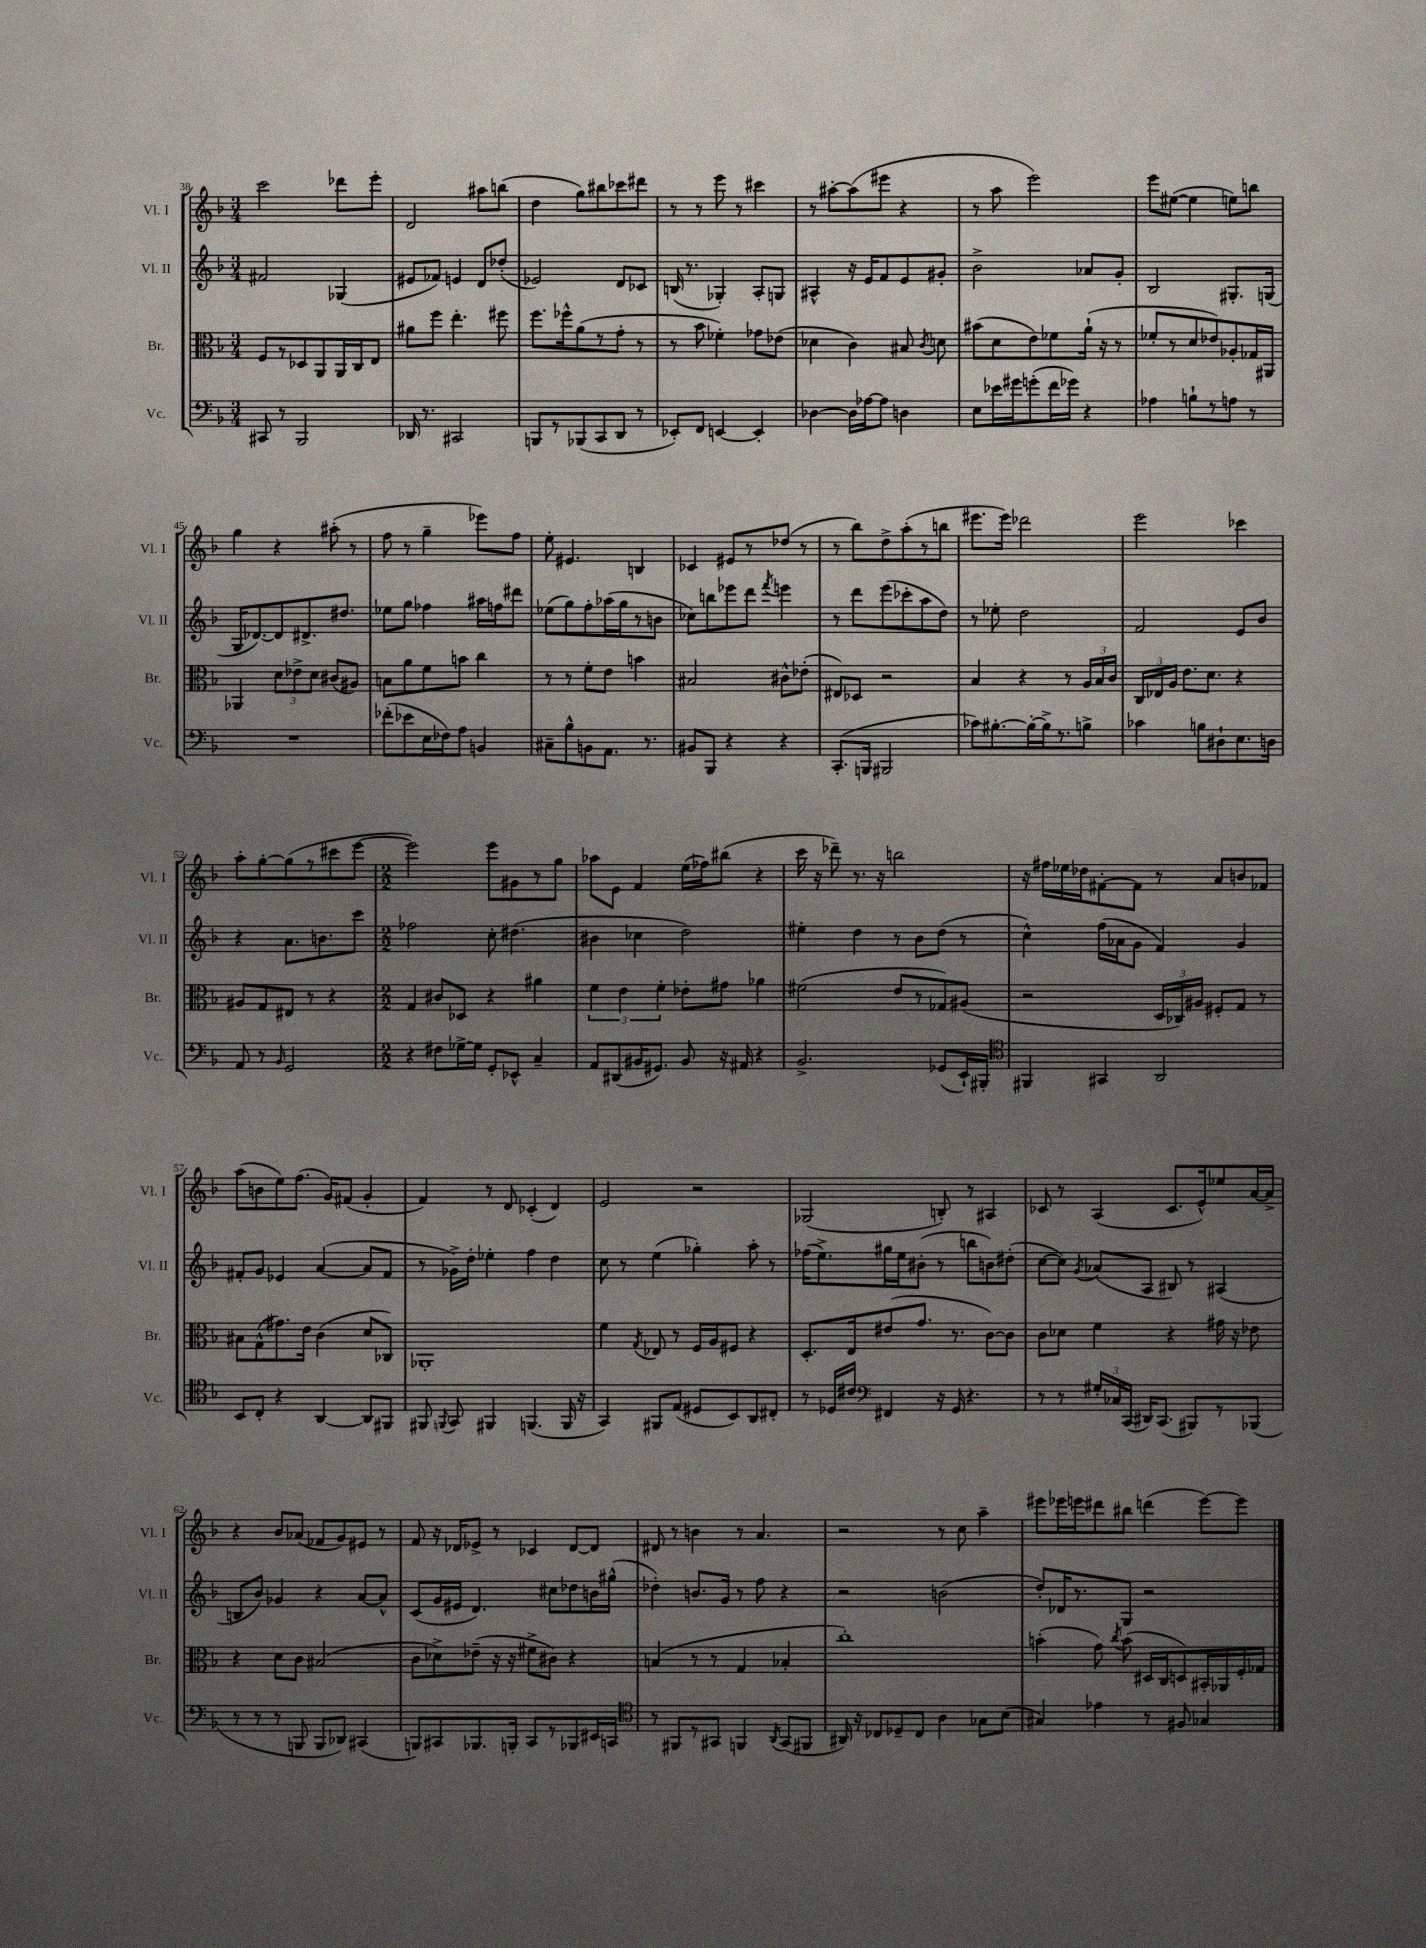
<<
\new StaffGroup <<
\new Staff = "s0" \with { instrumentName = "Vl. I" shortInstrumentName = "Vl. I" } {
    \clef treble \key f \major \numericTimeSignature \time 3/4
    \autoBeamOff c'''2 des'''8[ e'''8]-. |
    d'2 ais''8[ b''8]( |
    d''4 g''8[) bis''8 ces'''8 dis'''8] |
    r8 r8 e'''8 r8 cis'''4 |
    r8 ais''8[~-. ais''8( eis'''8] r4 |
    r8 a''8 e'''2) |
    e'''8[ eis''8]~( eis''4 e''8[) b''8] |
    g''4 r4 ais''8-.( r8 |
    f''8 r8 g''4-- ees'''8[) f''8] |
    e''8-. eis'4. b4 |
    ces'4 eis'8[ r8 des''8]( r8 |
    r8 bes''8[) d''8-> a''8-.( r8 b''8] |
    eis'''8.[ eis'''16]) des'''2 |
    e'''2 ces'''4 |
    a''8[-. g''8~-. g''8( r8 cis'''8 e'''8]~ |
    \numericTimeSignature \time 2/2 e'''2) e'''8[ gis'8 r8 g''8] |
    aes''8[ e'8] f'4 e''16[( fes''16) bis''8]( r4 |
    c'''16 r16 des'''8--) r8. r16 b''2 |
    r16 fis''16[ ees''16 des''16 fis'8~-. fis'8] r8 a'8[ b'8 fes'8] |
    a''8[( b'8 e''8) f''8.]( g'16[) fis'8]( g'4-. |
    f'4) r8 d'8 ces'4-.( d'4) |
    e'2 r2 |
    ges2( b8-.) r8 ais4 |
    ces'8 r8 a4( ces'8.[ e'16-^) ees''8 a'16~ a'16]-> |
    r4 bes'8[ aes'8]( fes'8[ g'8) eis'8] r8 |
    f'8 r16 des'16[ ees'8]-> r8 ces'4 des'8[~ des'8] |
    dis'8 r8 b'4 r8 a'4. |
    r2 r8 c''8 a''4-- |
    eis'''8[ ees'''16 e'''16 dis'''8 bis''8] d'''4( e'''8[~) e'''8] \bar "|." |
}
\new Staff = "s1" \with { instrumentName = "Vl. II" shortInstrumentName = "Vl. II" } {
    \clef treble \key f \major \numericTimeSignature \time 3/4
    \autoBeamOff fis'2 ges4( |
    eis'8[ fes'8]) e'4 d'8[ des''8]-.( |
    ees'2) d'8[ ces'8] |
    b16( r8. ges4-.) a8[-. g8] |
    ais4-^ r16 e'16[ f'8 e'8 gis'8]-. |
    bes'2-> aes'8[ g'8]-. |
    bes2 gis8.[-. g16]( |
    g16[ des'8.~) des'8 dis'8.-> dis''8.] |
    ees''8[ g''8] fes''4 ais''16[ f''16 dis'''8] |
    ees''8[( g''8) f''8-. aes''16( g''16 r8 b'8] |
    ces''8[) b''8 ees'''8 d'''8] \acciaccatura { f'''8 } e'''4 |
    r8 d'''8[ e'''8( ces'''8-. a''8 d''8]) |
    r8 ees''8-. d''2 |
    f'2 e'8[ bes'8] |
    r4 a'8.[ b'8. c'''8] |
    \numericTimeSignature \time 2/2 fes''2 c''8-. dis''4.( |
    bis'4 ces''4 d''2) |
    eis''4-. d''4 r8 bes'8[ d''8]( r8 |
    c''4-^) f''16[( aes'16 g'8] f'4) g'4 |
    fis'8[-. g'8] ees'4 a'4~( a'8[ fis'8] |
    r8 ges'16[->) d''16]-. ees''4-. f''4 d''4 |
    c''8 r8 e''4( ges''4-.) a''8-. r8 |
    fes''16[( e''8.->) gis''16 e''16 bis'8]-.( r8 b''8[ b'8) dis''8]-.( |
    c''8[~ c''8]) \acciaccatura { g'8 } aes'8[( a8] bis8) r8 ais4( |
    b8[ bes'8]) ges'4 r4 a'8[~ a'8]-^ |
    c'8[( g'16 eis'16] d'4.) cis''8[ des''8 b'16 gis''16]-^( |
    des''4-.) b'8.[ g'16] r8 f''8 r4 |
    r2 b'2( |
    d''8[-.) des'16 r8. g8] r2 \bar "|." |
}
\new Staff = "s2" \with { instrumentName = "Br." shortInstrumentName = "Br." } {
    \clef alto \key f \major \numericTimeSignature \time 3/4
    \autoBeamOff f8[ r8 des8 a,8 a,16 c16 e8] |
    ais'8[ f''8] e''4.-. fis''8 |
    f''8.[ fes''16-^ a'8( r8 g'8]-. r8 |
    r8 bes'8 fes'4-.) ges'8[ ees'8]( |
    des'4 c'4) bis8 \acciaccatura { c'8 } d'8 |
    bis'8[( d'8 e'8) fes'8 a'16]-!( r16 r8 |
    fes'8[-. r8 d'8 ees'8) aes8-. ges16 ais,16] |
    aes,4 \tuplet 3/2 { d'8[ ees'8-> d'8] } cis'8[( ais8]) |
    b8[ a'8 f'8 b'8] c''4 |
    r8 r8 f'8[-. e'8] b'4 |
    bis2 cis'8[-^ ees'8]-.( |
    eis8[) des8] r2 |
    bes4 r4 r8 \tuplet 3/2 { a16[ bes16 c'16] } |
    \tuplet 3/2 { c16[ ees16 a16] } e'8.[ d'8.] r4 |
    ais8[ g8 eis8] r8 r4 |
    \numericTimeSignature \time 2/2 g4 cis'8[ des8] r4 ais'4 |
    \tuplet 3/2 { f'4 e'4 f'4-. } ees'8[-. gis'8] aes'4 |
    fis'2( e'8[ r8 ges8) ais8]( |
    r2 \tuplet 3/2 { d16[ ces16) ais16] } fis8[-. g8] r8 |
    bis8[ g8-^( gis'8.) e'16] c'4( d'8[ ces8]) |
    aes,1-. |
    f'4 \acciaccatura { g8 } ees8 r8 f16[ a16 fis8] r4 |
    d8.[-. e16 eis'8( g'8.] r8. c'8[~) c'8] |
    c'8[ des'8] f'4 r4 gis'16 r16 ees'8 |
    r4 d'8[ c'8] bis2( |
    c'8[ des'8->) ees'8]--( r16 r16 fis'8[-> cis'8]) r4 |
    b4( r8 r8 g4 bes4-. |
    c''1-.) |
    b'4-.( g'8) \acciaccatura { c''8 } b'8( dis16[ c16 d8) bis,16-. aes,16 f16-. ges16] \bar "|." |
}
\new Staff = "s3" \with { instrumentName = "Vc." shortInstrumentName = "Vc." } {
    \clef bass \key f \major \numericTimeSignature \time 3/4
    \autoBeamOff cis,8 r8 bes,,2 |
    des,16 r8. cis,2 |
    b,,8[ r8 bes,,8( c,8 d,8] r8 |
    ees,8[-.) f,8] e,4~ e,4-. |
    des4~ des16[ aes16~ aes8] d4 |
    e8[ ees'16 gis'16 g'8-.( f'16 ges'16]) r4 |
    aes4 b8[-! r8 a8] r8 |
    R2. |
    fes'8[-.( ees'8 e16 fes16) a8] b,4 |
    cis8[-- bes8-^ b,8 a,8.] r8. |
    bis,8[ bes,,8] r4 r4 |
    c,8.[-.( b,,16] bis,,2 |
    ces'8[) bis8.~-. bis16~-. bis16-> r8. b8]-> |
    ces'4 b8[ dis8-! e8. d16] |
    a,8 r8 \grace { bes,16 } g,2 |
    \numericTimeSignature \time 2/2 r4 fis8[ ges16~-> ges16] g,8[-. ees,8]-^ c4-- |
    a,8[ dis,8( bis,16 gis,8.]) bis,8 r16 ais,16 r4 |
    bes,2.-> ges,8[( e,16-!) bis,,16]-. |
    \clef tenor fis,4 gis,4 a,2 |
    bes,8[ c8]-. r4 a,4~ a,8[ fis,8] |
    fis,8 \appoggiatura { f,8 } g,8 fis,4 f,4.( f,16 r16 |
    g,4) fis,8[ e8]( dis8[ bes,8) a,8 cis8]-. |
    r8 des16[ cis'16] \clef bass fis,4 r16 g,16 r4. |
    r8 r8 \tuplet 3/2 { gis16[-. ces16 c,16]( } dis,16[) c,8.]( bis,,8[) r8 bes,,8]( |
    r8 r8 r8 b,,8 b,,8[ des,8]) cis,4( |
    b,,8[) cis,8 bes,,8. b,,16]-. cis,8[ r8 bes,,8 eis,16 c,16] |
    \clef tenor r8 fis,8[ r8 gis,8] f,4 \acciaccatura { a,8 } gis,8[( fis,8] |
    ais,16) r16 ces8[ des8-- ces8] a4 ges8[ bes8]( |
    gis4) ees'4 r8 fis8 ges4 \bar "|." |
}
>>
>>
\layout { \context { \Score currentBarNumber = #38 } }
